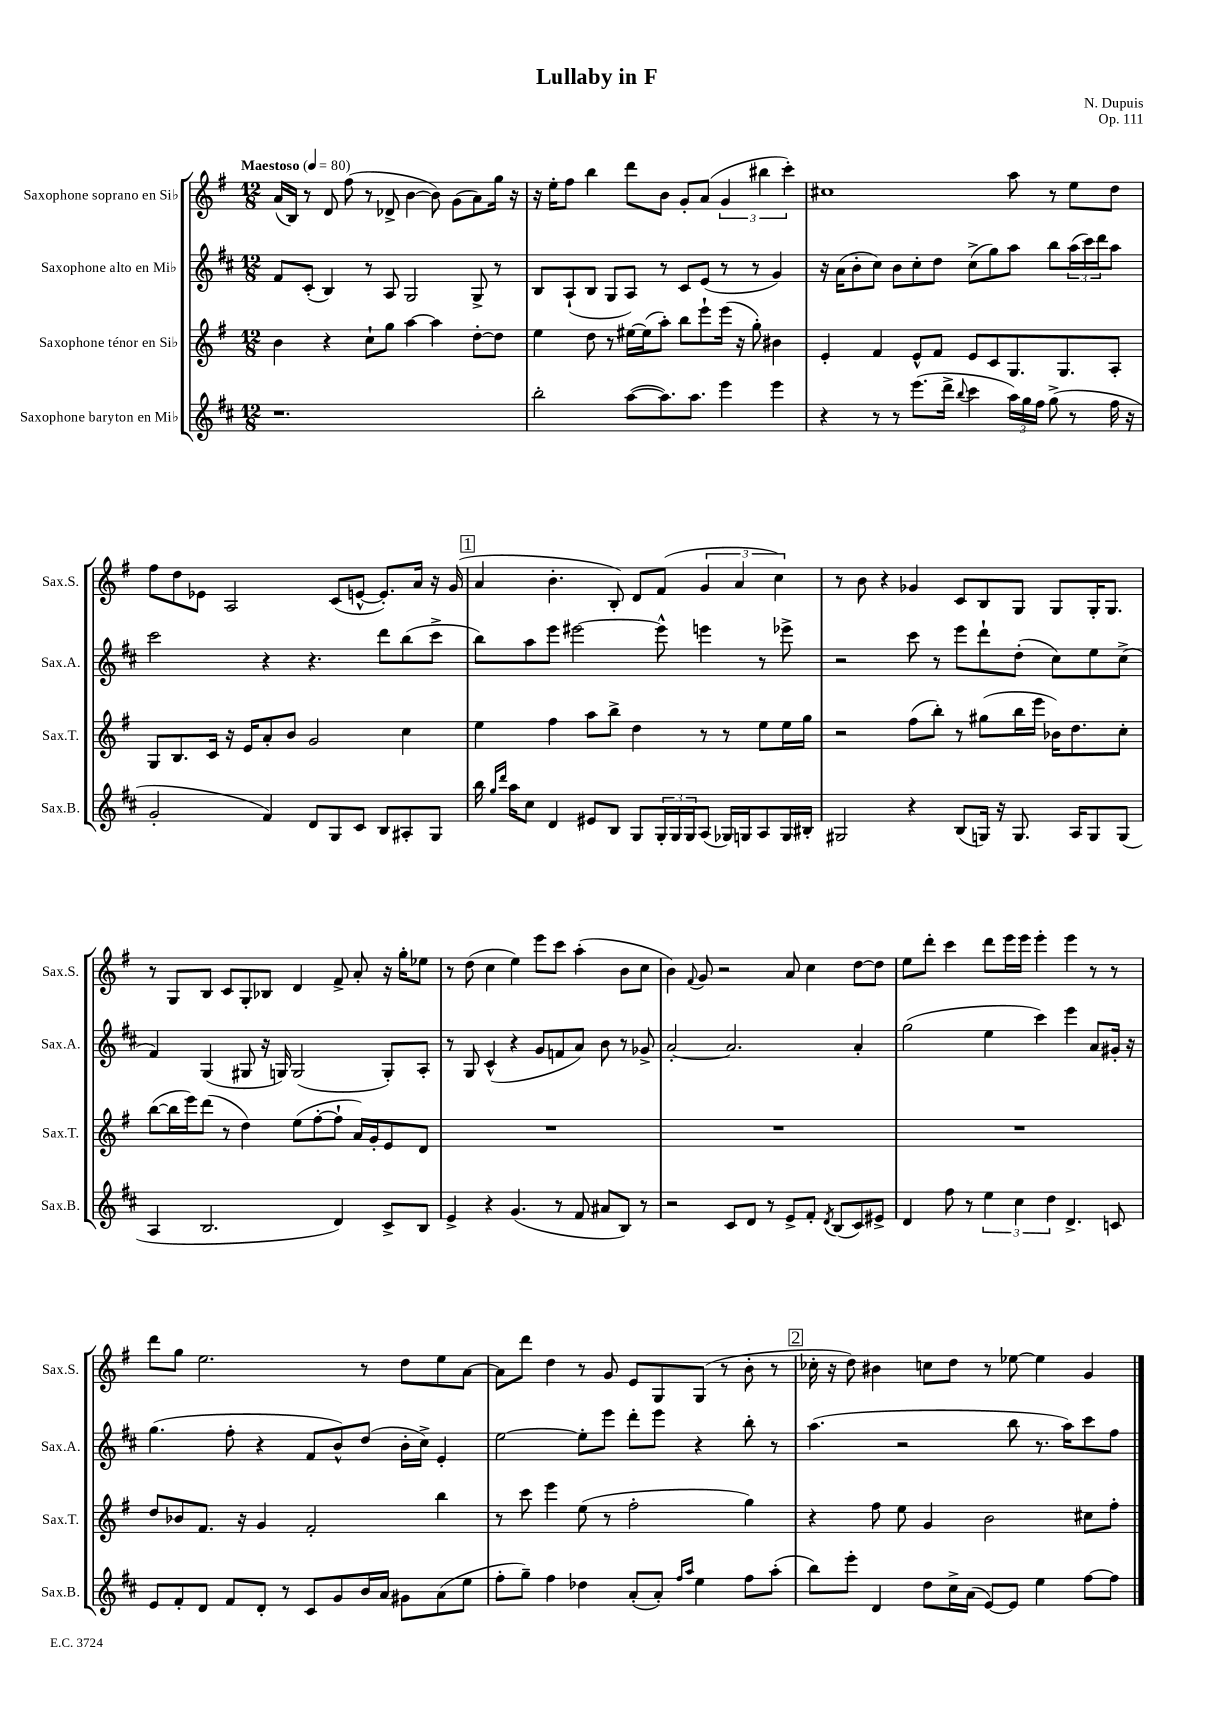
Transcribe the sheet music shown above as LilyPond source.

\header { title = "Lullaby in F" composer = "N. Dupuis" opus = "Op. 111" }
<<
\new StaffGroup <<
\new Staff = "s0" \with { instrumentName = "Saxophone soprano en Sib" shortInstrumentName = "Sax.S." } {
    \clef treble \key g \major \numericTimeSignature \time 12/8 \tempo "Maestoso" 4 = 80
    a'16( b16) r8 d'8 fis''8( r8 des'8-> b'4~ b'8) g'8( a'8) g''16 r16 |
    r16 e''16-. fis''8 b''4 d'''8 b'8 g'8-. a'8( \tuplet 3/2 { g'4 bis''4 c'''4-.) } |
    cis''1 a''8 r8 e''8 d''8 |
    fis''8 d''8 ees'8 a2 c'8( e'8~-^ e'8.-.) a'16 r16 g'16( |
    \mark \markup { \box "1" } a'4 b'4.-. b8-.) d'8 fis'8( \tuplet 3/2 { g'4 a'4 c''4) } |
    r8 b'8 r4 ges'4 c'8 b8 g8 g8 g16-. g8. |
    r8 g8 b8 c'8 g8-. bes8 d'4 fis'8-> a'8-. r16 g''16-. ees''8 |
    r8 d''8( c''4 e''4) e'''8 c'''8 a''4-.( b'8 c''8 |
    b'4) \appoggiatura { fis'8 } g'8 r2 a'8 c''4 d''8~ d''8 |
    e''8 d'''8-. c'''4 d'''8 e'''16 e'''16 e'''4-. e'''4 r8 r8 |
    d'''8 g''8 e''2. r8 d''8 e''8 a'8~ |
    a'8 d'''8 d''4 r8 g'8 e'8 g8 g8( r8 b'8-. r8 |
    \mark \markup { \box "2" } ces''16-. r16 d''8) bis'4 c''8 d''8 r8 ees''8~ ees''4 g'4 \bar "|." |
}
\new Staff = "s1" \with { instrumentName = "Saxophone alto en Mib" shortInstrumentName = "Sax.A." } {
    \clef treble \key d \major \numericTimeSignature \time 12/8
    fis'8 cis'8-.( b4) r8 a8 g2 g8-> r8 |
    b8 a8-!( b8 g8 a8) r8 cis'8 e'8( r8 r8 g'4) |
    r16 a'16( b'8-. cis''8) b'8 cis''8-. d''8 cis''8->( g''8) a''8 b''8 \tuplet 3/2 { a''16( cis'''16) d'''16 } a''8 |
    cis'''2 r4 r4. d'''8 b''8( cis'''8-> |
    \mark \markup { \box "1" } b''8) a''8 e'''8 eis'''2~ eis'''8-^ e'''4 r8 ees'''8-> |
    r2 cis'''8 r8 e'''8 d'''8-! d''8-.( cis''8) e''8 cis''8->( |
    fis'4) g4( gis8 r16 g16) g2( g8-.) a8-. |
    r8 g8 cis'4-^( r4 g'8 f'8 a'8) b'8 r8 ges'8-> |
    a'2~-. a'2. a'4-. |
    g''2( e''4 cis'''4) e'''4 a'8 gis'16-. r16 |
    g''4.( fis''8-. r4 fis'8 b'8-^) d''8( b'16-. cis''16->) e'4-. |
    e''2~ e''8-. e'''8 d'''8-. e'''8 r4 b''8-. r8 |
    \mark \markup { \box "2" } a''4.( r2 b''8 r8. a''16) cis'''8 fis''8 \bar "|." |
}
\new Staff = "s2" \with { instrumentName = "Saxophone ténor en Sib" shortInstrumentName = "Sax.T." } {
    \clef treble \key g \major \numericTimeSignature \time 12/8
    b'4 r4 c''8-! g''8 a''4~ a''4 d''8~-. d''8 |
    e''4 d''8 r8 eis''16~ eis''16( a''8-.) b''8 e'''8-! e'''16( r16 g''8-.) bis'4 |
    e'4-. fis'4 e'8-^ fis'8 e'8 c'8 g8. g8. a8-. |
    g8 b8. c'16 r16 e'16 a'8-. b'8 g'2 c''4 |
    \mark \markup { \box "1" } e''4 fis''4 a''8 b''8-> d''4 r8 r8 e''8 e''16 g''16 |
    r2 fis''8( b''8-.) r8 gis''8( b''16 e'''16 bes'16) d''8. c''8-. |
    b''8~( b''16 e'''16) d'''8( r8 d''4) e''8( fis''8~-. fis''8-! a'16) g'16-. e'8 d'8 |
    R1. |
    R1. |
    R1. |
    d''8 bes'8 fis'8. r16 g'4 fis'2-. b''4 |
    r8 c'''8 e'''4 e''8( r8 fis''2-. g''4) |
    \mark \markup { \box "2" } r4 fis''8 e''8 g'4 b'2 cis''8 fis''8-. \bar "|." |
}
\new Staff = "s3" \with { instrumentName = "Saxophone baryton en Mib" shortInstrumentName = "Sax.B." } {
    \clef treble \key d \major \numericTimeSignature \time 12/8
    r1. |
    b''2-. a''8~( a''8.) a''8. e'''4 e'''4 |
    r4 r8 r8 e'''8.( d'''16-> \appoggiatura { b''8 } cis'''4 \tuplet 3/2 { a''16) g''16 fis''16 } g''8->( r8 fis''16 r16 |
    g'2-. fis'4) d'8 g8 cis'8 b8 ais8-. g8 |
    \mark \markup { \box "1" } b''16 \grace { g''16 d'''16 } a''16 cis''8 d'4 eis'8 b8 g8 \tuplet 3/2 { g16-. g16 g16 } a8( ges16) g16 a8 g16 bis16-. |
    gis2 r4 b8( g16) r16 g8. a16 g8 g8( |
    a4 b2. d'4) cis'8-> b8 |
    e'4-> r4 g'4.( r8 fis'8 ais'8 b8) r8 |
    r2 cis'8 d'8 r8 e'8-> fis'8-. \acciaccatura { d'8 } b8( cis'8) eis'8-> |
    d'4 fis''8 r8 \tuplet 3/2 { e''4 cis''4 d''4 } d'4.-> c'8 |
    e'8 fis'8-. d'8 fis'8 d'8-. r8 cis'8 g'8 b'16 a'16 gis'8 a'8( e''8 |
    fis''8-. g''8--) fis''4 des''4 a'8-.( a'8-.) \grace { fis''16 a''16 } e''4 fis''8 a''8-.( |
    \mark \markup { \box "2" } b''8) e'''8-. d'4 d''8 cis''16-> a'16( e'8~) e'8 e''4 fis''8~ fis''8 \bar "|." |
}
>>
>>
\layout { \context { \Score \remove "Bar_number_engraver" } }
